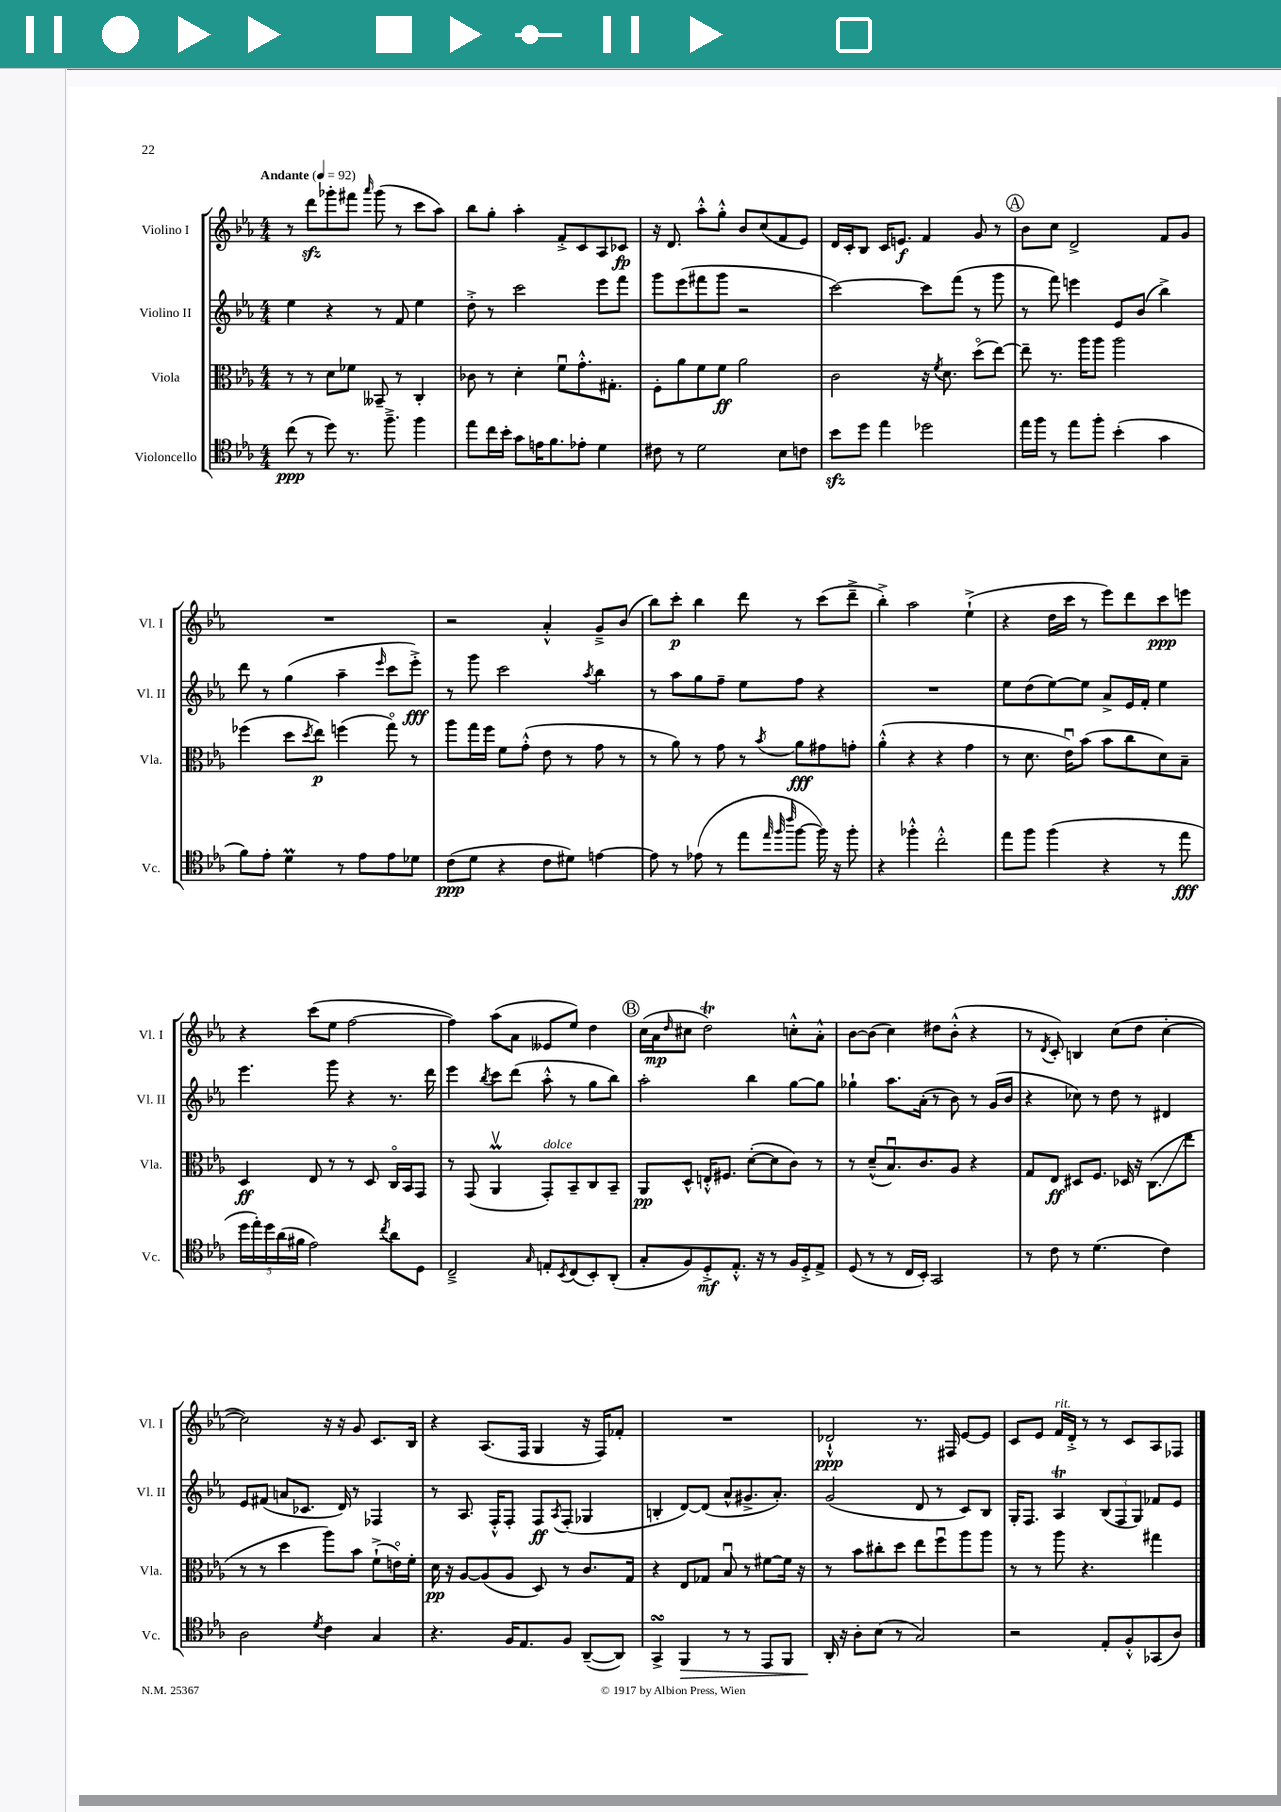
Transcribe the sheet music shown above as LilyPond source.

<<
\new StaffGroup <<
\new Staff = "s0" \with { instrumentName = "Violino I" shortInstrumentName = "Vl. I" } {
    \clef treble \key ees \major \numericTimeSignature \time 4/4 \tempo "Andante" 4 = 92
    r8 d'''8\sfz ges'''8-. fis'''8 \grace { aes'''16 } ges'''8( r8 c'''8 aes''8) |
    bes''8 g''8-. aes''4-. f'8-.-> c'8 aes8 ces'8\fp |
    r16 d'8. aes''8-.-^ g''8-.-^ bes'8 c''8( f'8 ees'8) |
    d'16 c'16-. bes8 c'16 e'8.\f f'4 g'8 r8 |
    \mark \markup { \circle "A" } bes'8 c''8 d'2-> f'8 g'8 |
    R1 |
    r2 aes'4-.-^ g'8---> bes'8( |
    bes''8) c'''8-.\p bes''4 d'''8 r8 c'''8( d'''8---> |
    bes''4-.->) aes''2 ees''4-!->( |
    r4 d''16 c'''16 r8 ees'''8) d'''8 c'''8\ppp e'''8 |
    r4 c'''8( ees''8 f''2~ |
    f''4) aes''8( aes'8 eeses'8 ees''8) d''4 |
    \mark \markup { \circle "B" } c''16( aes'16\mp \grace { d''16 } cis''8 d''2\trill) c''8-.-^ aes'8-.-^ |
    bes'8~ bes'8( c''4) dis''8 bes'8-.-^( r4 |
    r8 \acciaccatura { d'8 } c'8-.) b4 c''8( d''8 c''4~-. |
    c''2) r16 r16 g'8 c'8. bes16 |
    r4 aes8.( f16 g4 r16 f16) fes'8-. |
    R1 |
    des'2-!-^\ppp r8. fis16 ees'8~ ees'8 |
    c'8 ees'8 f'16^\markup { \italic "rit." } d'16-.-> r8 r8 c'8 aes8 fes8 \bar "|." |
}
\new Staff = "s1" \with { instrumentName = "Violino II" shortInstrumentName = "Vl. II" } {
    \clef treble \key ees \major \numericTimeSignature \time 4/4
    ees''4 r4 r8 f'8 ees''4 |
    d''8-.-> r8 c'''2 ees'''8 f'''8 |
    g'''8 ees'''8( fis'''8 g'''8 r2 |
    c'''2~) c'''8 f'''8( r8 g'''8 |
    \mark \markup { \circle "A" } r8 f'''8) e'''4 ees'8 bes'8( bes''4->) |
    d'''8 r8 g''4( aes''4-- \grace { ees'''16 } c'''8 ees'''8-.->\fff) |
    r8 g'''8 c'''2 \acciaccatura { aes''8 } bes''4 |
    r8 aes''8 g''8 f''8-- ees''8 f''8 r4 |
    R1 |
    ees''8 d''8( ees''8~) ees''8 aes'8-> ees'16 f'16-. ees''4 |
    ees'''4. g'''8 r4 r8. d'''16 |
    ees'''4 \acciaccatura { bes''8 } c'''8 d'''8( aes''8-.-^ r8 g''8 bes''8) |
    \mark \markup { \circle "B" } aes''2-. bes''4 g''8~ g''8 |
    ges''4-! aes''8. aes'16-.( r8 bes'8) r8 g'16( bes'16 |
    r4 ces''8) r8 d''8 r8 dis'4 |
    ees'8 fis'8( a'8 ces'8. d'16) r8 fes4 |
    r8 aes8. f16-.-^ f8-. f8\ff \acciaccatura { aes8 } f8-.( ges4 |
    b4-. d'8~) d'8( aes'8-^ gis'8.-> aes'8.-.) |
    g'2( d'8 r8 c'8) bes8 |
    g16-. f8. aes4\trill \tuplet 3/2 { bes8( f8 g8) } fes'8 ees'8 \bar "|." |
}
\new Staff = "s2" \with { instrumentName = "Viola" shortInstrumentName = "Vla." } {
    \clef alto \key ees \major \numericTimeSignature \time 4/4
    r8 r8 d'8 fes'8 beses,8-- r8 c4-. |
    ces'8 r8 d'4-. f'8\downbow g'8.-.-^ gis8.-. |
    f8-. aes'8 f'8 f'8\ff aes'2 |
    c'2 r16 \acciaccatura { f'8 } d'8. d''8\flageolet( ees''8~) |
    \mark \markup { \circle "A" } ees''8-- r8. aes''16 aes''8 aes''2 |
    fes''4( d''8 \acciaccatura { d''8 } ees''8\p) f''4( g''8\flageolet) r8 |
    aes''8 g''16 f''16 f'8 g'8-.-^( ees'8 r8 g'8 r8 |
    r8 aes'8) r8 g'8 r8 \acciaccatura { bes'8 } aes'8\fff gis'8 g'8-. |
    aes'4-.-^( r4 r4 g'4 |
    r8 d'8. ees'16\downbow) bes'8( bes'8 c''8 d'8) bes8-- |
    d4\ff ees8 r8 r8 d8 c16\flageolet bes,16 g,8 |
    r8 g,8( aes,4\upbow\prall g,8-.^\markup { \italic "dolce" }) bes,8-- c8 bes,8-- |
    \mark \markup { \circle "B" } aes,8\pp d8-^ e16-.-^ fis8. d'8~-.( d'8 c'8) r8 |
    r8 d'8---^( bes8.\downbow) c'8. aes8 r4 |
    g8 ees8\ff dis8 f8. des16 r16 c8.\glissando( ees''8 |
    r8 r8 d''4 aes''8) bes'8 f'8-!->( e'16\flageolet) f'16-. |
    d'16\pp r16 aes8~ aes8( aes8 d8) r8 c'8. g16 |
    r4 ees8 ges8 bes8\downbow r8 fis'8~ fis'16 r16 |
    r8 bes'8 cis''8-. d''8 ees''8 f''8\downbow aes''8 aes''8 |
    r8 r8 aes''8 r4. gis''4 \bar "|." |
}
\new Staff = "s3" \with { instrumentName = "Violoncello" shortInstrumentName = "Vc." } {
    \clef tenor \key ees \major \numericTimeSignature \time 4/4
    c''8\ppp( r8 d''8) r8. f''8.---> f''4 |
    ees''8 c''16 bes'16-. g'8 e'16 f'8. ees'8-. d'4 |
    cis'8 r8 d'2 bes8 c'8 |
    bes'8\sfz d''8 ees''4 des''2 |
    \mark \markup { \circle "A" } ees''16 f''16 r8 ees''8 f''8-. bes'4-.( g'4 |
    f'8) ees'8-. d'4\prall r8 ees'8 ees'8 des'8 |
    c'8\ppp( d'8 r4 c'8 dis'8) e'4~ |
    e'8 r8 ees'8( r8 ees''8 \grace { ees''32 f''32 c'''32 } f''8~ f''16) r16 f''8-. |
    r4 fes''4-.-^ c''2-.-^ |
    ees''8 f''8 f''4( r4 r8 ees''8\fff |
    \tuplet 5/4 { d''16 ees''16-.) d''16 aes'16( fis'16 } ees'2) \acciaccatura { c''8 } aes'8 d8 |
    c2---> \grace { g16 } e8-. \acciaccatura { bes,8 } c8( bes,8-.) aes,8-.( |
    \mark \markup { \circle "B" } g8-. f8) d8-.->\mf ees8.-.-^ r16 r8 f16 d16-.-> ees8-> |
    d8( r8 r8 c16 bes,16-.) g,2 |
    r8 c'8 r8 d'4.( c'4) |
    aes2 \acciaccatura { d'8 } c'4 g4 |
    r4. f16 ees8. f8 aes,8~--( aes,8) |
    g,4->\turn f,4\> r8 r8 ees,8 f,8 |
    aes,16-.\! r16 aes8-. bes8( r8 g2) |
    r2 ees8-. f8-.-^ ges,8( aes8) \bar "|." |
}
>>
>>
\layout { \context { \Score \remove "Bar_number_engraver" } }
